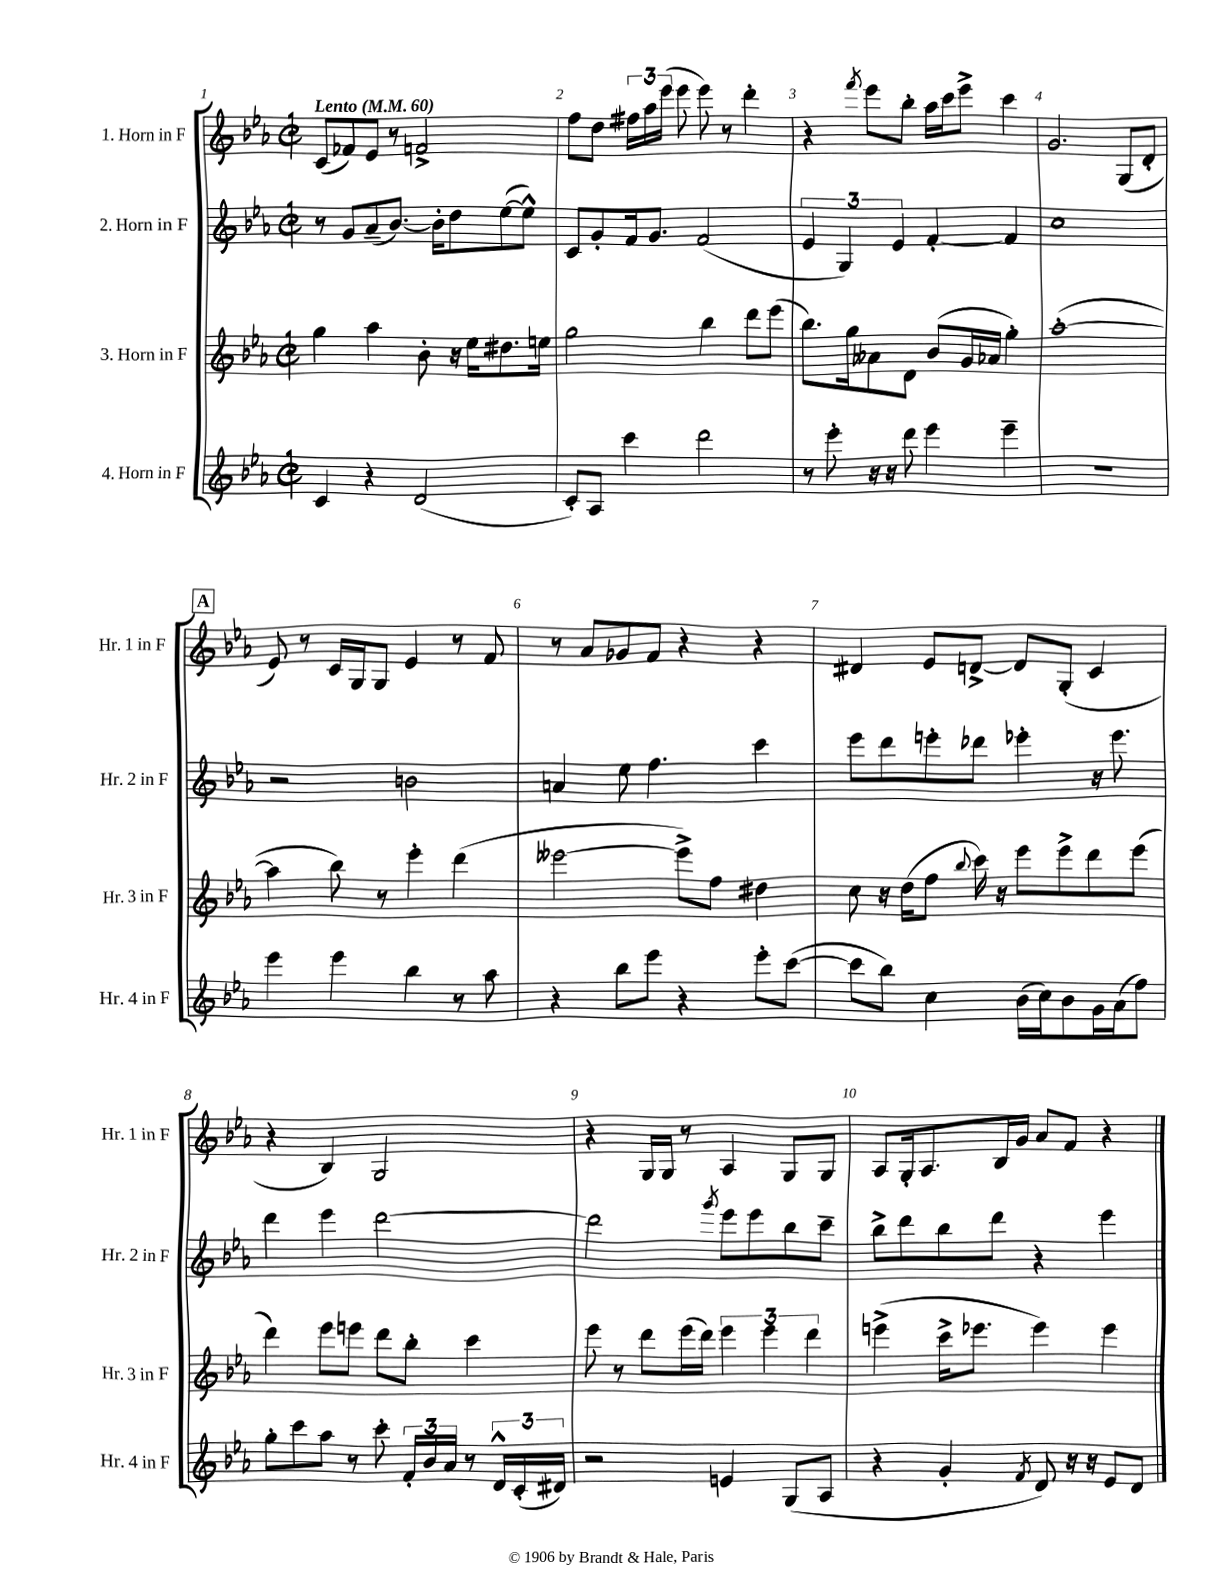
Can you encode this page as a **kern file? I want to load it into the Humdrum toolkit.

**kern	**kern	**kern	**kern
*staff4	*staff3	*staff2	*staff1
*clefG2	*clefG2	*clefG2	*clefG2
*k[b-e-a-]	*k[b-e-a-]	*k[b-e-a-]	*k[b-e-a-]
*M2/2	*M2/2	*M2/2	*M2/2
*met(c|)	*met(c|)	*met(c|)	*met(c|)
*MM60	*MM60	*MM60	*MM60
4c	4gg	8r	(8c
.	.	8g	8f-)
4r	4aa-	(8a-~	8e-
.	.	[8.b-)	8r
(2d	8b-'	.	2f^
.	.	16b-']	.
.	16r	8dd	.
.	16ee-	.	.
.	8.dd#	([8ee-	.
.	.	8ee-^^])	.
.	16ee	.	.
=	=	=	=
8c')	2gg	8c	8ff
8A-	.	8g'	8dd
4ccc	.	16f	24ff#
.	.	.	24aa-
.	.	8.g	.
.	.	.	(24eee-
.	.	.	8eee-
2ddd	4bb-	(2f	8eee-)
.	.	.	8r
.	8ddd	.	4ddd'
.	(8eee-	.	.
=	=	=	=
8r	8.bb-)	6e-	4r
8eee-'	.	.	.
.	.	6G)	.
.	16gg	.	.
.	.	.	8qfff
16r	8a--	.	8eee-
16r	.	.	.
.	.	6e-	.
8ddd	8d	.	8bb-'
4eee-	(8b-	[4f'	16aa-
.	.	.	16ccc
.	16g	.	8eee-^
.	16a-	.	.
4eee-~	4gg')	4f]	4ccc
=	=	=	=
1r	([1aa-'	1cc	2.g
.	.	.	(8G
.	.	.	8d'
=	=	=	=
4eee-	4aa-]	2r	8e-)
.	.	.	8r
4eee-	8bb-)	.	16c
.	.	.	16G
.	8r	.	8G
4bb-	4eee-'	2b	4e-
8r	(4ddd	.	8r
8aa-	.	.	8f
=	=	=	=
4r	[2eee--	4a	8r
.	.	.	8a-
8bb-	.	8ee-	8g-
8eee-	.	4.ff	8f
4r	8eee--^])	.	4r
.	8ff	.	.
8eee-'	4dd#	4ccc	4r
([8ccc	.	.	.
=	=	=	=
8ccc]	8cc	8eee-	4d#
8bb-)	16r	8ddd	.
.	(16dd	.	.
4cc	8ff	8eee'	8e-
.	8qqbb-	.	.
.	16ccc)	8ddd-	[8d^
.	16r	.	.
(16b-	8eee-	4eee-'	8d]
16cc)	.	.	.
8b-	8eee-^	.	(8G'
16g	8ddd	16r	4c
(16a-	.	8.eee-	.
8ff)	(8eee-	.	.
=	=	=	=
8gg'	4ddd)	4ddd	4r
8ccc	.	.	.
8aa-	8eee-	4eee-	4B-)
8r	8eee	.	.
8ccc'	8ddd	[2ddd	2G
24f'	8bb-'	.	.
24b-	.	.	.
24a-	.	.	.
8r	4ccc	.	.
24d^^	.	.	.
(24c'	.	.	.
24d#)	.	.	.
=	=	=	=
2r	8eee-	2ddd]	4r
.	8r	.	.
.	8ddd	.	16G
.	.	.	16G
.	(16eee-	.	8r
.	16ddd)	.	.
.	.	8qggg	.
4e	6eee-	8eee-	4A-
.	.	8eee-	.
.	6eee-	.	.
(8G	.	8bb-	8G
.	6ddd	.	.
8A-	.	8ccc~	8G
=	=	=	=
4r	(4eee^	8bb-^	8A-
.	.	8ddd	16G'
.	.	.	8.A-
4g'	16ccc^	8bb-	.
.	8.eee-	.	.
.	.	8ddd	16B-
.	.	.	16g
8qf	.	.	.
8d)	4eee-)	4r	8a-
16r	.	.	8f
16r	.	.	.
8e-	4eee-	4eee-	4r
8d	.	.	.
==	==	==	==
*-	*-	*-	*-
